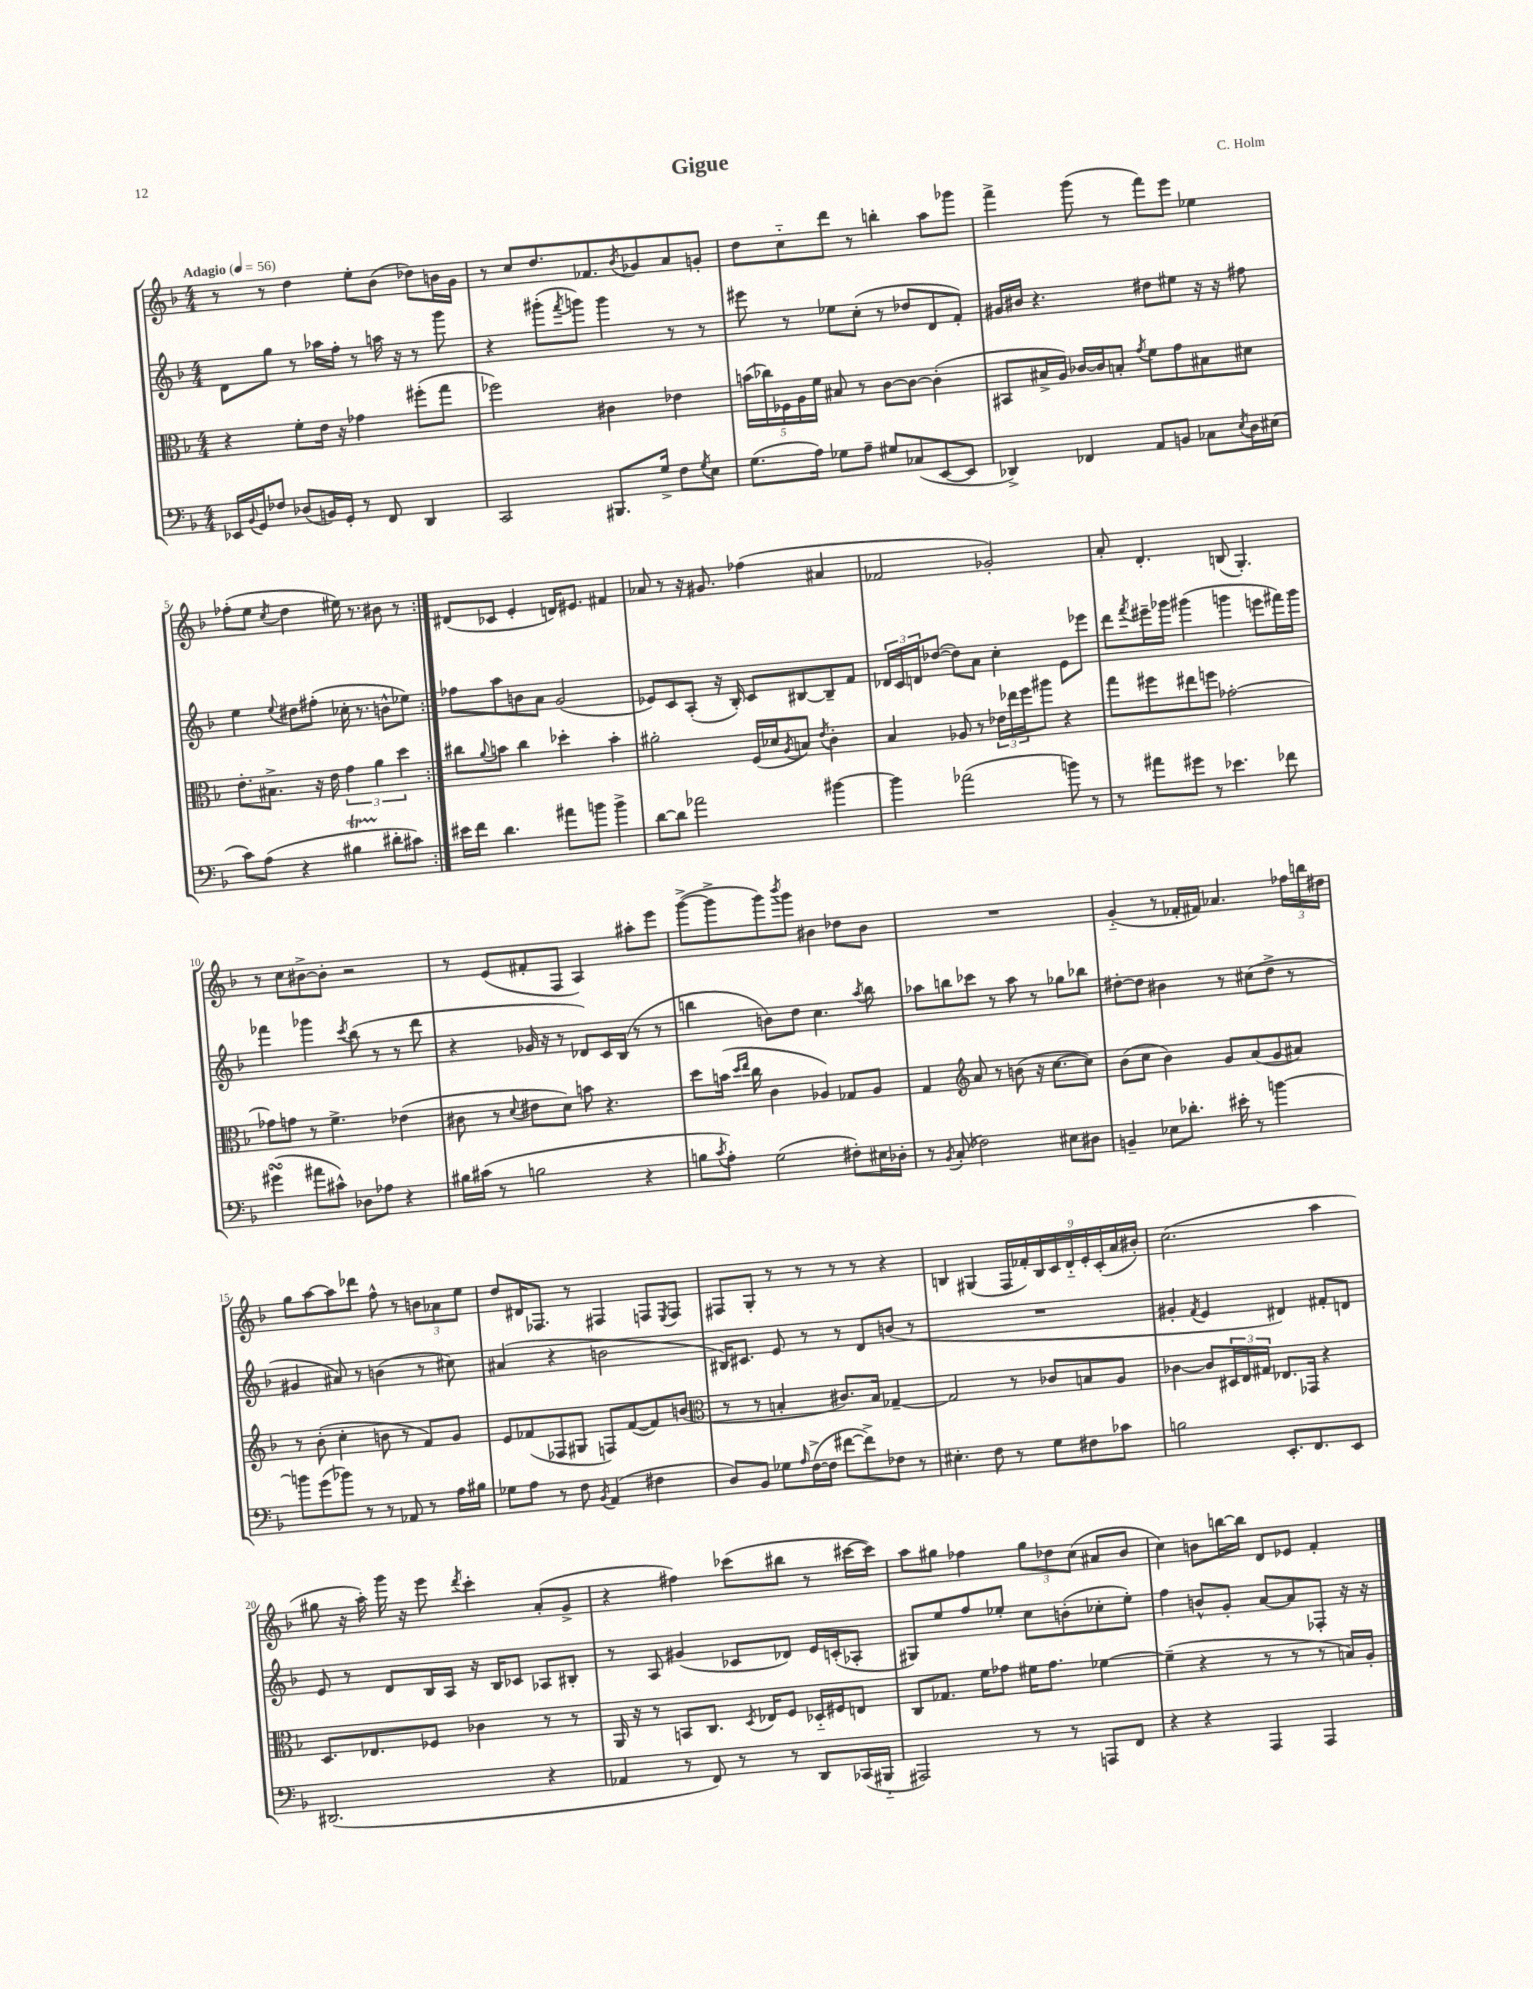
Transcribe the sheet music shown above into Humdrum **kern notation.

**kern	**kern	**kern	**kern
*staff4	*staff3	*staff2	*staff1
*clefF4	*clefC3	*clefG2	*clefG2
*k[b-]	*k[b-]	*k[b-]	*k[b-]
*M4/4	*M4/4	*M4/4	*M4/4
*MM56	*MM56	*MM56	*MM56
16EE-/LL	4r	8d\L	8r
8qqBB-/	.	.	.
16GG/J	.	.	.
8F-/J	.	8gg\J	8r
(8D-/L	8f'\L	8r	4dd\
16BB/L)	16e\Jk	16aa-\LL	.
16GG'/JJ	16r	16ff'\JJ	.
8r	4g-\	8r	8ee'\L
8FF/	.	16aa\	(8b-\J
.	.	16r	.
4DD/	(8ff#'\L	8r	8dd-\L)
.	8gg\J	8ggg\	16b\L
.	.	.	16g\JJ
=	=	=	=
2CC/	2ff-\)	4r	8r
.	.	.	8cc/L
.	.	(8ggg#'\L	8.dd/
.	.	8qfff/	.
.	.	8ggg\J)	.
.	.	.	8.f-/
8.BBB#/L	4c#\	4ggg\	.
.	.	.	8qb-/
.	.	.	8g-/
16G^/Jk	.	.	.
8F\L	4e-\	8r	8a/
8qG/	.	.	.
8E\J	.	8r	8g'/J
=	=	=	=
(8.G\L	(20b\LL	8eee#\	8dd\L
.	20cc-\)	.	.
.	20F-\	.	.
.	.	8r	8cc'~\
.	20A\	.	.
16A\Jk)	.	.	.
.	20f\JJ	.	.
8G-\L	8B#/	8ee-\L	8ddd\J
8A~\J	8r	(8cc'\J	8r
8G#/L	[8c\L	8r	4bb'\
(8C-/	8c\_J	8dd-/L	.
[8EE/	(4c'\]	8d/	8aa\L
8EE/]J	.	8f'/J)	8ggg-\J
=	=	=	=
4DD-^/)	8BB#/L	16g#/LL	4fff^\
.	.	16b#/JJ	.
.	16B#^/L	4.r	.
.	16A/JJ)	.	.
4FF-/	[16c-/LL	.	(8ggg\
.	16c-/]J	.	.
.	8B'/J	.	8r
.	8qg/	.	.
8AA/L	8f\L	8dd#\L	8fff\L)
8BB/J	8g\	8ee#\J	8eee\J
8C-\L	8B#\	16r	4ee-\
.	.	16r	.
8qE/	.	.	.
16D\L	8d#\J	8ff#\	.
(16E#\JJ	.	.	.
=	=	=	=
8c\L)	8.e'\L	4ee\	(8ff-'\L
(8A\J	.	.	8ee\J
.	8.B#^\J	.	.
.	.	8qqee/	8qcc/
4r	.	8dd#\L	4dd\
.	16r	(8ff#'\J	.
.	16e\	.	.
4B#\	6g\	16cc-'\	16ee#\)
.	.	8.r	8.r
.	6a\	.	.
8d#'\L	.	8b^^\L	8b#\
.	6dd\	.	.
8c#\J)	.	8ee-\J)	8r
=:|!	=:|!	=:|!	=:|!
16e#\LL	8cc#\L	8ff-\L	(8d#/L
16f\JJ	.	.	.
.	8qqa/	.	.
4.d\	8b\J	8aa\	8c-/J
.	4cc#\	8b\	4e'/
.	.	8a\J	.
8a#\L	4dd-'\	(2g/	16d/LK)
.	.	.	8.e#/J
8b\J	.	.	.
4b^\	4b'\	.	4f#/
=	=	=	=
[8d\L	2a#'\	8e-/L)	8a-/
8d\]J	.	8c/	8r
2a-\	.	(8A'/J	16r
.	.	.	8.g#/
.	.	16r	.
.	.	16B-'/)	.
.	(16F/LL	8c/L	(4ff-\
.	16d-/J	.	.
.	8qA/	.	.
.	8B/J)	[8B#/	.
.	8qe/	.	.
[4b#\	4c'\	8B#~/]	4a#/
.	.	8f/J	.
=	=	=	=
4b#\]	4B-/	24d-/LL	2f-/
.	.	24c/	.
.	.	24d/J	.
.	.	([8dd-/J	.
(2a-\	8A-/	8dd-\]L)	.
.	8r	8a\J	.
.	24e-\LL	4cc'\	2g-'/)
.	24ee-\	.	.
.	24ff\J	.	.
.	8aa#\J	.	.
8b\)	4r	8e\L	.
8r	.	8eee-\J	.
=	=	=	=
8r	8gg\L	8ddd\L	8a'/
.	.	8qfff/	.
8a#\L	8ff#\	16eee#~\L	4.d'/
.	.	16ggg-\JJ	.
8g#\J	8ee#\	(4ggg#\	.
8r	8ff\J	.	.
4.e-\	[2g-'\	4ggg\	(8B/
.	.	.	4.G'/)
.	.	8eee\L	.
8f-\	.	16fff#\L)	.
.	.	16ggg\JJ	.
=	=	=	=
(4g#\	8g-\]L	4fff-\	8r
.	8g\J	.	8cc\L
8a#\L	8r	4ggg-\	[8b#^\
8c#^^\J)	4.f^\	.	8b#'\]J
.	.	8qccc/	.
8D-\L	.	(8bb-\	2r
8A-\J	.	8r	.
4r	(4e-\	8r	.
.	.	8ddd\	.
=	=	=	=
16B#\LL	8c#\	4r	8r
(16c#\JJ	.	.	.
8r	8r	.	(8e/L
.	8qqd/	.	.
2B\	8e#\L	16g-/	8f#'/
.	.	16r	.
.	8d\J)	8r	8F/J
.	8b\	8d-/L)	4A/)
.	4.r	16c/L	.
.	.	(16B-/JJ	.
4r	.	8r	8aa#'\L
.	.	8r	8eee\J
=	=	=	=
8B\L	8dd\L	4bb\	([8ggg^\L
8qc/	.	.	.
8A'\J)	(16b\Jk	.	8ggg^\]
.	16qqdd/LL	.	.
.	16qqee/JJ	.	.
.	16cc\	.	.
(2G\	4c\	8b\L)	8ggg\)
.	.	.	8qbbb-/
.	.	8dd\J	8ggg\J
.	4A-/)	4.cc\	4b#\
8F#'\L)	8G-/L	.	8dd-\L
.	.	8qaa/	.
16E#\L	8A-/J	8bb\	8b#\J
16D-'\JJ	.	.	.
=	=	=	=
8r	4G/	8aa-\L	1r
8qBB-/	.	.	.
(8C'/	.	8bb\	.
*	*clefG2	*	*
2F-\)	8a/	8ccc-\J	.
.	8r	8r	.
.	(8b\	8aa-\	.
.	16r	8r	.
.	[8.cc\L	.	.
8E#\L	.	8gg-\L	.
8D#\J	8cc\]J)	8bb-\J	.
=	=	=	=
4BB~/	(8b-\L	[8dd#'\L	(4g'~/
.	8cc\J	8dd#\]J	.
8E-\L	4b-\)	4b#\	8r
8.d-'\J	.	.	16f-'/LL
.	.	.	16f#/JJ)
.	8g/L	8r	4.a-/
16e#'\	.	.	.
8r	(8a/	(8cc#\L	.
[4b\	8g/	8dd#^\J	.
.	8a#/J)	8r	24ff-\LL
.	.	.	24bb\
.	.	.	24dd#\JJ
=	=	=	=
8b\]L	8r	4g#/	8gg\L
(8g\	(8b-'\	.	[8aa\
8b-\J)	4cc'\	8a#/)	8aa\]
8r	.	8r	8ddd-\J
8r	8b\	(4b\	8ff^^\
8AA-/	8r	.	8r
8r	8f/L)	8r	12b\L
.	.	.	12a-\
16A\LL	8g/J	8cc#\)	.
.	.	.	12ee\J
16B#\JJ	.	.	.
=	=	=	=
8G-\L	8e/L	(4a#/	8dd/L
8A\J	(8f-/	.	16d#/K
.	.	.	8.F-/J
8r	8F-/	4r	.
8F\	8G#/J	.	8r
8qBB-/	.	.	.
(4AA/	8F/L)	2b\	4F#/
.	([8f-/	.	.
4F#\	8f-/])	.	8F/L
.	.	.	8qE/
.	(8b/J	.	8F/J
=	=	=	=
*	*clefC3	*	*
8D/L)	8r	16B#/LK)	8F#/L
.	.	8.c#/J	.
8BB-/J	8r	.	8G'/J
8G-\L	4B'/	8e/	8r
16qqA/	.	.	.
([16F^\L	.	8r	8r
16F\]JJ	.	.	.
[8f#\L	8.c#/L)	8r	8r
8f#^\])	.	8d/L	8r
.	16B/Jk	.	.
8F-\J	[4G-~/	(8b/J	4r
8r	.	8r	.
=	=	=	=
4.E#'\	2G-/]	1r	4B/
.	.	.	(4G#/
8F\	.	.	.
8r	8r	.	18F/LL
.	.	.	18f-'/)
.	.	.	18B/
8G\L	8c-/L	.	.
.	.	.	18c/
.	.	.	18d'~/
8F#\	8B/	.	.
.	.	.	18e'/
.	.	.	(18c'/
8c-\J	8A/J	.	.
.	.	.	18a/
.	.	.	18b#'/JJ)
=	=	=	=
2B\	[4c-\	4g#'/	(2.cc\
.	.	8qf/	.
.	8c-/]L	4e/	.
.	24D#/L	.	.
.	24E/	.	.
.	24G#/JJ	.	.
8.EE'/L	8.E-/L	4d#/)	.
8.FF/	16GG-/Jk	.	.
.	4r	8f#'/L	4aa\
8EE/J	.	8d/J	.
=	=	=	=
(2.DD#/	8.D/L	8e/	8gg#\
.	.	8r	16r
.	8.E-/	.	16aa'\)
.	.	8d/L	16ggg\
.	.	.	16r
.	8F-/J	16B-/L	8eee\
.	.	16A/JJ	.
.	.	.	8qddd/
.	4c-\	16r	4ccc'\
.	.	16B-/LK	.
.	.	8c-/J	.
4r	8r	8A-/L	(8a'/L
.	8r	8B#'/J	8g^/J
=	=	=	=
4AA-/	16AA/	8r	4r
.	16r	.	.
.	8r	8A/	.
8r	8BB/L	(4g#/	4ff#\)
8FF/)	8.C/J	.	.
8r	.	8c-/L	(8ccc-\L
.	8qD/	.	.
.	16E-/LK	.	.
8r	8F/J	8d-/J)	8bb#\J
8DD/L	16D-'~/LL	16e/LL	8r
.	16F#/J	(16c'/J	.
(16CC-/L	8E/J	8A-'/J	[16ccc#\LL
16BBB#'~/JJ	.	.	16ccc#\]JJ)
=	=	=	=
2AAA#/)	8C/L	8G#/L)	8aa\L
.	8.G-/J	8ee/	8gg#\J
.	.	8ff/	4ff-\
.	16f\LK	.	.
.	8g-\J	8ee-'/J	.
8r	16f#\LK	8cc\L	12gg#\L
.	8.g-\J	.	.
.	.	.	12dd-\
8r	.	(8b'\	.
.	.	.	(12cc\J
8AAA/L	[4f-\	8cc-'\	8a#/L
8FF/J	.	8ee-'\J)	8b-/J
=	=	=	=
4r	(4f-~\]	4ff\	4cc\)
4r	4r	8b^^/L	8b\L
.	.	8g'/J	[16bb\L
.	.	.	16bb\]JJ
4AAA/	8r	[8a/L	8d/L
.	8r	8a/]	8e-/J
4AAA/	8r	8F-'/J	4f'/
.	16B/LL)	16r	.
.	16A'/JJ	16r	.
==	==	==	==
*-	*-	*-	*-
